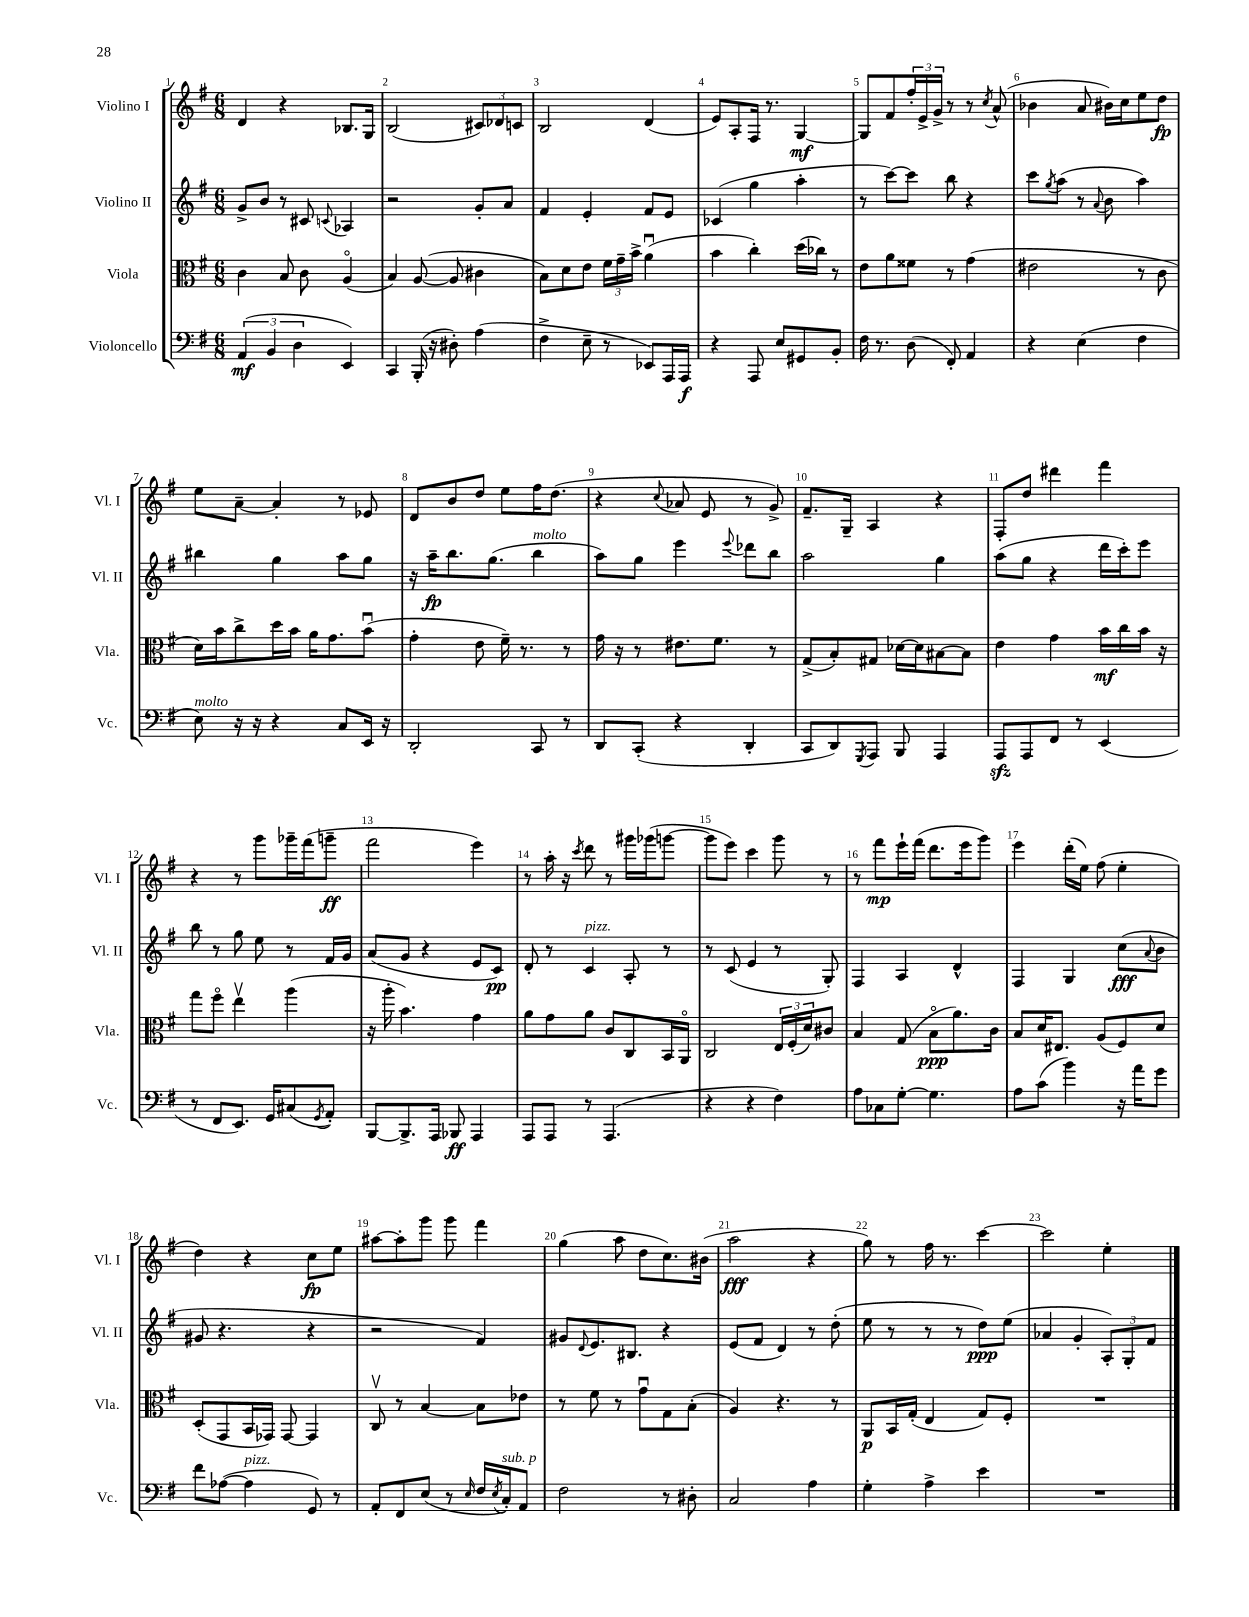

**kern	**dynam	**kern	**dynam	**kern	**dynam	**kern	**dynam
*part4	*part4	*part3	*part3	*part2	*part2	*part1	*part1
*staff4	*staff4	*staff3	*staff3	*staff2	*staff2	*staff1	*staff1
*I"Violoncello	*	*I"Viola	*	*I"Violino II	*	*I"Violino I	*
*I'Vc.	*	*I'Vla.	*	*I'Vl. II	*	*I'Vl. I	*
*clefF4	*	*clefC3	*	*clefG2	*	*clefG2	*
*k[f#]	*	*k[f#]	*	*k[f#]	*	*k[f#]	*
*M6/8	*	*M6/8	*	*M6/8	*	*M6/8	*
=1	=1	=1	=1	=1	=1	=1	=1
(6AA/	mf	4c\	.	8g^/L	.	4d/	.
.	.	.	.	8b/J	.	.	.
6BB/	.	.	.	.	.	.	.
.	.	8B/	.	8r	.	4r	.
6D\	.	.	.	.	.	.	.
.	.	8c\	.	8c#X/	.	.	.
.	.	.	.	8qqcn/	.	.	.
4EE/)	.	(4A/	.	4A-X/	.	8.B-X/L	.
.	.	.	.	.	.	16G/Jk	.
=2	=2	=2	=2	=2	=2	=2	=2
4CC/	.	4B/)	.	2r	.	(2B/	.
(16BBB'/	.	([8A/	.	.	.	.	.
16r	.	.	.	.	.	.	.
8D#X'\)	.	8A/]	.	.	.	.	.
(4A\	.	4c#X\	.	8g'/L	.	12c#X/L)	.
.	.	.	.	.	.	12d-X/	.
.	.	.	.	8a/J	.	.	.
.	.	.	.	.	.	12cn/J	.
=3	=3	=3	=3	=3	=3	=3	=3
4F#^\	.	8B\L)	.	4f#/	.	2B/	.
.	.	8d\	.	.	.	.	.
8E~\	.	8e\J	.	4e'/	.	.	.
8r	.	24f#\LL	.	.	.	.	.
.	.	24g~\	.	.	.	.	.
.	.	24b^\JJ	.	.	.	.	.
8EE-X/L)	.	(4au\	.	8f#/L	.	(4d/	.
16AAA/L	.	.	.	8e/J	.	.	.
16AAA/JJ	f	.	.	.	.	.	.
=4	=4	=4	=4	=4	=4	=4	=4
4r	.	4b\	.	(4c-X/	.	8e/L)	.
.	.	.	.	.	.	8A'/	.
8AAA/	.	4cc'\)	.	4gg\	.	16F#/Jk	.
.	.	.	.	.	.	8.r	.
8E/L	.	.	.	.	.	.	.
8GG#X/	.	(16dd\LL	.	4aa'\	.	[4G/	mf
.	.	16cc-X\JJ)	.	.	.	.	.
8BB'/J	.	8r	.	.	.	.	.
=5	=5	=5	=5	=5	=5	=5	=5
16F#\	.	8e\L	.	8r	.	8G/L]	.
8.r	.	.	.	.	.	.	.
.	.	8a\	.	[8ccc\L)	.	8f#/	.
(8D\	.	8f##X\J	.	8ccc\J]	.	24ff#'/L	.
.	.	.	.	.	.	24e^/	.
.	.	.	.	.	.	24g^/JJ	.
8FF#'/)	.	8r	.	8bb\	.	8r	.
4AA/	.	(4g\	.	4r	.	8r	.
.	.	.	.	.	.	8qcc/	.
.	.	.	.	.	.	(8a^^/	.
=6	=6	=6	=6	=6	=6	=6	=6
4r	.	2e#X\	.	8ccc\L	.	4b-X\	.
.	.	.	.	8qgg/	.	.	.
.	.	.	.	(8aa\J	.	.	.
(4E\	.	.	.	8r	.	8a/	.
.	.	.	.	8qqa/	.	.	.
.	.	.	.	8b\	.	16b#X\LL)	.
.	.	.	.	.	.	16cc\J	.
4F#\	.	8r	.	4aa\)	.	8ee\	.
.	.	8c\	.	.	.	8dd\J	fp
!!LO:LB:g=z
=7	=7	=7	=7	=7	=7	=7	=7
!LO:TX:a:i:t=molto	!	!	!	!	!	!	!
8E\)	.	16d\LL)	.	4bb#X\	.	8ee\L	.
.	.	16b\J	.	.	.	.	.
16r	.	8cc^\	.	.	.	[8a~\J	.
16r	.	.	.	.	.	.	.
4r	.	16dd\L	.	4gg\	.	4a'/]	.
.	.	16b\JJ	.	.	.	.	.
.	.	16a\KL	.	.	.	.	.
.	.	8.g\	.	.	.	.	.
8C/L	.	.	.	8aa\L	.	8r	.
16EE/Jk	.	(8bu\J	.	8gg\J	.	8e-X/	.
16r	.	.	.	.	.	.	.
=8	=8	=8	=8	=8	=8	=8	=8
2DD'/	.	4g'\	.	16r	.	8d/L	.
.	.	.	.	16aa~\KL	fp	.	.
.	.	.	.	8.bb\	.	8b/	.
.	.	8e\	.	.	.	8dd/J	.
.	.	.	.	(8.gg\J	.	.	.
.	.	16f#~\)	.	.	.	8ee\L	.
.	.	8.r	.	.	.	.	.
!	!	!	!	!LO:TX:a:i:t=molto	!	!	!
8CC/	.	.	.	4bb\	.	16ff#\K	.
.	.	.	.	.	.	(8.dd\J	.
8r	.	8r	.	.	.	.	.
=9	=9	=9	=9	=9	=9	=9	=9
8DD/L	.	16g\	.	8aa\L)	.	4r	.
.	.	16r	.	.	.	.	.
(8CC'/J	.	8r	.	8gg\J	.	.	.
.	.	.	.	.	.	8qqcc/	.
4r	.	8.e#X\L	.	4eee\	.	8a-X/	.
.	.	.	.	.	.	8e/	.
.	.	8.f#\J	.	.	.	.	.
.	.	.	.	8qqeee/	.	.	.
4DD'/	.	.	.	8ddd-X\L	.	8r	.
.	.	8r	.	8bb\J	.	8g^/)	.
=10	=10	=10	=10	=10	=10	=10	=10
8CC/L	.	(8G^/L	.	2aa\	.	8.f#~/L	.
8DD/)	.	8B'/)	.	.	.	.	.
.	.	.	.	.	.	16G~/Jk	.
8qGGG/	.	.	.	.	.	.	.
8AAA/J	.	8G#X/J	.	.	.	4A/	.
8BBB/	.	[16d-X\LL	.	.	.	.	.
.	.	16d-\J]	.	.	.	.	.
4AAA/	.	[8B#X\	.	4gg\	.	4r	.
.	.	8B#\J]	.	.	.	.	.
=11	=11	=11	=11	=11	=11	=11	=11
8AAAzz/L	.	4e\	.	(8aa\L	.	8F#'/L	.
8AAA/	.	.	.	8gg\J	.	8dd/J	.
8FF#/J	.	4g\	.	4r	.	4ddd#X\	.
8r	.	.	.	.	.	.	.
(4EE/	.	16b\LL	mf	16ddd\LL	.	4fff#\	.
.	.	16cc\	.	16ccc'\J)	.	.	.
.	.	16b\JJ	.	8eee\J	.	.	.
.	.	16r	.	.	.	.	.
!!LO:LB:g=z
=12	=12	=12	=12	=12	=12	=12	=12
8r	.	8gg\L	.	8bb\	.	4r	.
8FF#/L	.	8ff#\J	.	8r	.	.	.
8.EE/J)	.	4eev\	.	8gg\	.	8r	.
.	.	.	.	8ee\	.	8ggg\L	.
16GG/KL	.	.	.	.	.	.	.
(8C#X/	.	(4aa\	.	8r	.	16ggg-X~\L	.
.	.	.	.	.	.	(16fff#\J	.
8qGG/	.	.	.	.	.	.	.
8AA'/J)	.	.	.	16f#/LL	.	8gggn~\J	ff
.	.	.	.	16g/JJ	.	.	.
=13	=13	=13	=13	=13	=13	=13	=13
[8BBB/L	.	16r	.	(8a/L	.	2fff#\	.
.	.	16aa'\	.	.	.	.	.
8.BBB^/]	.	4.b\)	.	8g/J	.	.	.
.	.	.	.	4r	.	.	.
16AAA/Jk	.	.	.	.	.	.	.
8BBB-X/	ff	.	.	.	.	.	.
4AAA/	.	4g\	.	8e/L	.	4eee\)	.
.	.	.	.	8c/J)	pp	.	.
=14	=14	=14	=14	=14	=14	=14	=14
8AAA/L	.	8a\L	.	8d'/	.	8r	.
8AAA/J	.	8g\	.	8r	.	16aa'\	.
.	.	.	.	.	.	16r	.
.	.	.	.	.	.	8qccc/	.
!	!	!	!	!LO:TX:a:i:t=pizz.	!	!	!
8r	.	8a\J	.	4c/	.	8ddd\	.
(4.AAA/	.	8c/L	.	.	.	8r	.
.	.	8C/	.	8A'/	.	16ggg#X\LL	.
.	.	.	.	.	.	(16ggg-X\J	.
.	.	16BB/L	.	8r	.	[8gggn\J	.
.	.	16AA/JJ	.	.	.	.	.
=15	=15	=15	=15	=15	=15	=15	=15
4r	.	2C/	.	8r	.	8ggg\L]	.
.	.	.	.	(8c/	.	8eee\J)	.
4r	.	.	.	4e/	.	4ccc\	.
4F#\)	.	24E/LL	.	8r	.	8ggg\	.
.	.	(24F#'/	.	.	.	.	.
.	.	24d/J)	.	.	.	.	.
.	.	8c#X/J	.	8G'/)	.	8r	.
=16	=16	=16	=16	=16	=16	=16	=16
8A\L	.	4B/	.	4F#/	.	8r	.
8C-X\	.	.	.	.	.	8fff#\L	mp
[8G'\J	.	(8G/	.	4A/	.	16eee`\L	.
.	.	.	.	.	.	(16fff#\JJ	.
4.G\]	.	8B\L	ppp	.	.	8.ddd\L	.
.	.	8.a\)	.	4d^^/	.	.	.
.	.	.	.	.	.	16eee\k	.
.	.	.	.	.	.	8ggg\J)	.
.	.	16c\Jk	.	.	.	.	.
=17	=17	=17	=17	=17	=17	=17	=17
8A\L	.	8B/L	.	4F#/	.	4eee\	.
(8c\J	.	16d/K	.	.	.	.	.
.	.	8.E#X/J	.	.	.	.	.
4b\)	.	.	.	4G/	.	(16ddd'\LL	.
.	.	.	.	.	.	16ee\JJ)	.
.	.	(8A/L	.	.	.	(8ff#\	.
16r	.	8F#/)	.	(8cc\L	fff	4ee'\	.
16a\KL	.	.	.	.	.	.	.
.	.	.	.	8qqa/	.	.	.
8g\J	.	8d/J	.	8b\J	.	.	.
!!LO:LB:g=z
=18	=18	=18	=18	=18	=18	=18	=18
8f#\L	.	(8D'/L	.	8g#X/	.	4dd\)	.
([8A-X\J	.	8GG/	.	4.r	.	.	.
!LO:TX:a:i:t=pizz.	!	!	!	!	!	!	!
4A-\]	.	16BB/L	.	.	.	4r	.
.	.	16GG-X/JJ)	.	.	.	.	.
.	.	[8GG-/	.	.	.	.	.
8GG/)	.	4GG-/]	.	4r	.	8cc\L	fp
8r	.	.	.	.	.	8ee\J	.
=19	=19	=19	=19	=19	=19	=19	=19
8AA'/L	.	8Cv/	.	2r	.	[8aa#X\L	.
8FF#/	.	8r	.	.	.	8aa#'\]	.
(8E/J	.	[4B/	.	.	.	8ggg\J	.
8r	.	.	.	.	.	8ggg\	.
16qqE/	.	.	.	.	.	.	.
16F#/LL	.	8B\L]	.	4f#/)	.	4fff#\	.
8qE/	.	.	.	.	.	.	.
!LO:TX:a:i:t=sub. p	!	!	!	!	!	!	!
16C'/J)	.	.	.	.	.	.	.
8AA/J	.	8e-X\J	.	.	.	.	.
=20	=20	=20	=20	=20	=20	=20	=20
2F#\	.	8r	.	8g#X/L	.	(4gg\	.
.	.	.	.	8qqd/	.	.	.
.	.	8f#\	.	8.e/	.	.	.
.	.	8r	.	.	.	8aa\	.
.	.	.	.	8.B#X/J	.	.	.
.	.	8gu\L	.	.	.	8dd\L	.
8r	.	8G\	.	4r	.	8.cc\)	.
8D#X'\	.	(8B'\J	.	.	.	.	.
.	.	.	.	.	.	(16b#X\Jk	.
=21	=21	=21	=21	=21	=21	=21	=21
2C/	.	4A/)	.	(8e/L	.	2aa\	fff
.	.	.	.	8f#/J	.	.	.
.	.	4.r	.	4d/)	.	.	.
4A\	.	.	.	8r	.	4r	.
.	.	8r	.	(8dd'\	.	.	.
=22	=22	=22	=22	=22	=22	=22	=22
4G'\	.	8AA/L	p	8ee\	.	8gg\)	.
.	.	16BB/L	.	8r	.	8r	.
.	.	(16G'/JJ	.	.	.	.	.
4A^\	.	4E/	.	8r	.	16ff#\	.
.	.	.	.	.	.	8.r	.
.	.	.	.	8r	.	.	.
4e\	.	8G/L)	.	8dd\L)	ppp	[4ccc\	.
.	.	8F#'/J	.	(8ee\J	.	.	.
=23	=23	=23	=23	=23	=23	=23	=23
2.r	.	2.r	.	4a-X/	.	2ccc\]	.
.	.	.	.	4g'/	.	.	.
.	.	.	.	12A'/L)	.	4ee'\	.
.	.	.	.	12G'/	.	.	.
.	.	.	.	12f#/J	.	.	.
==	==	==	==	==	==	==	==
*-	*-	*-	*-	*-	*-	*-	*-
